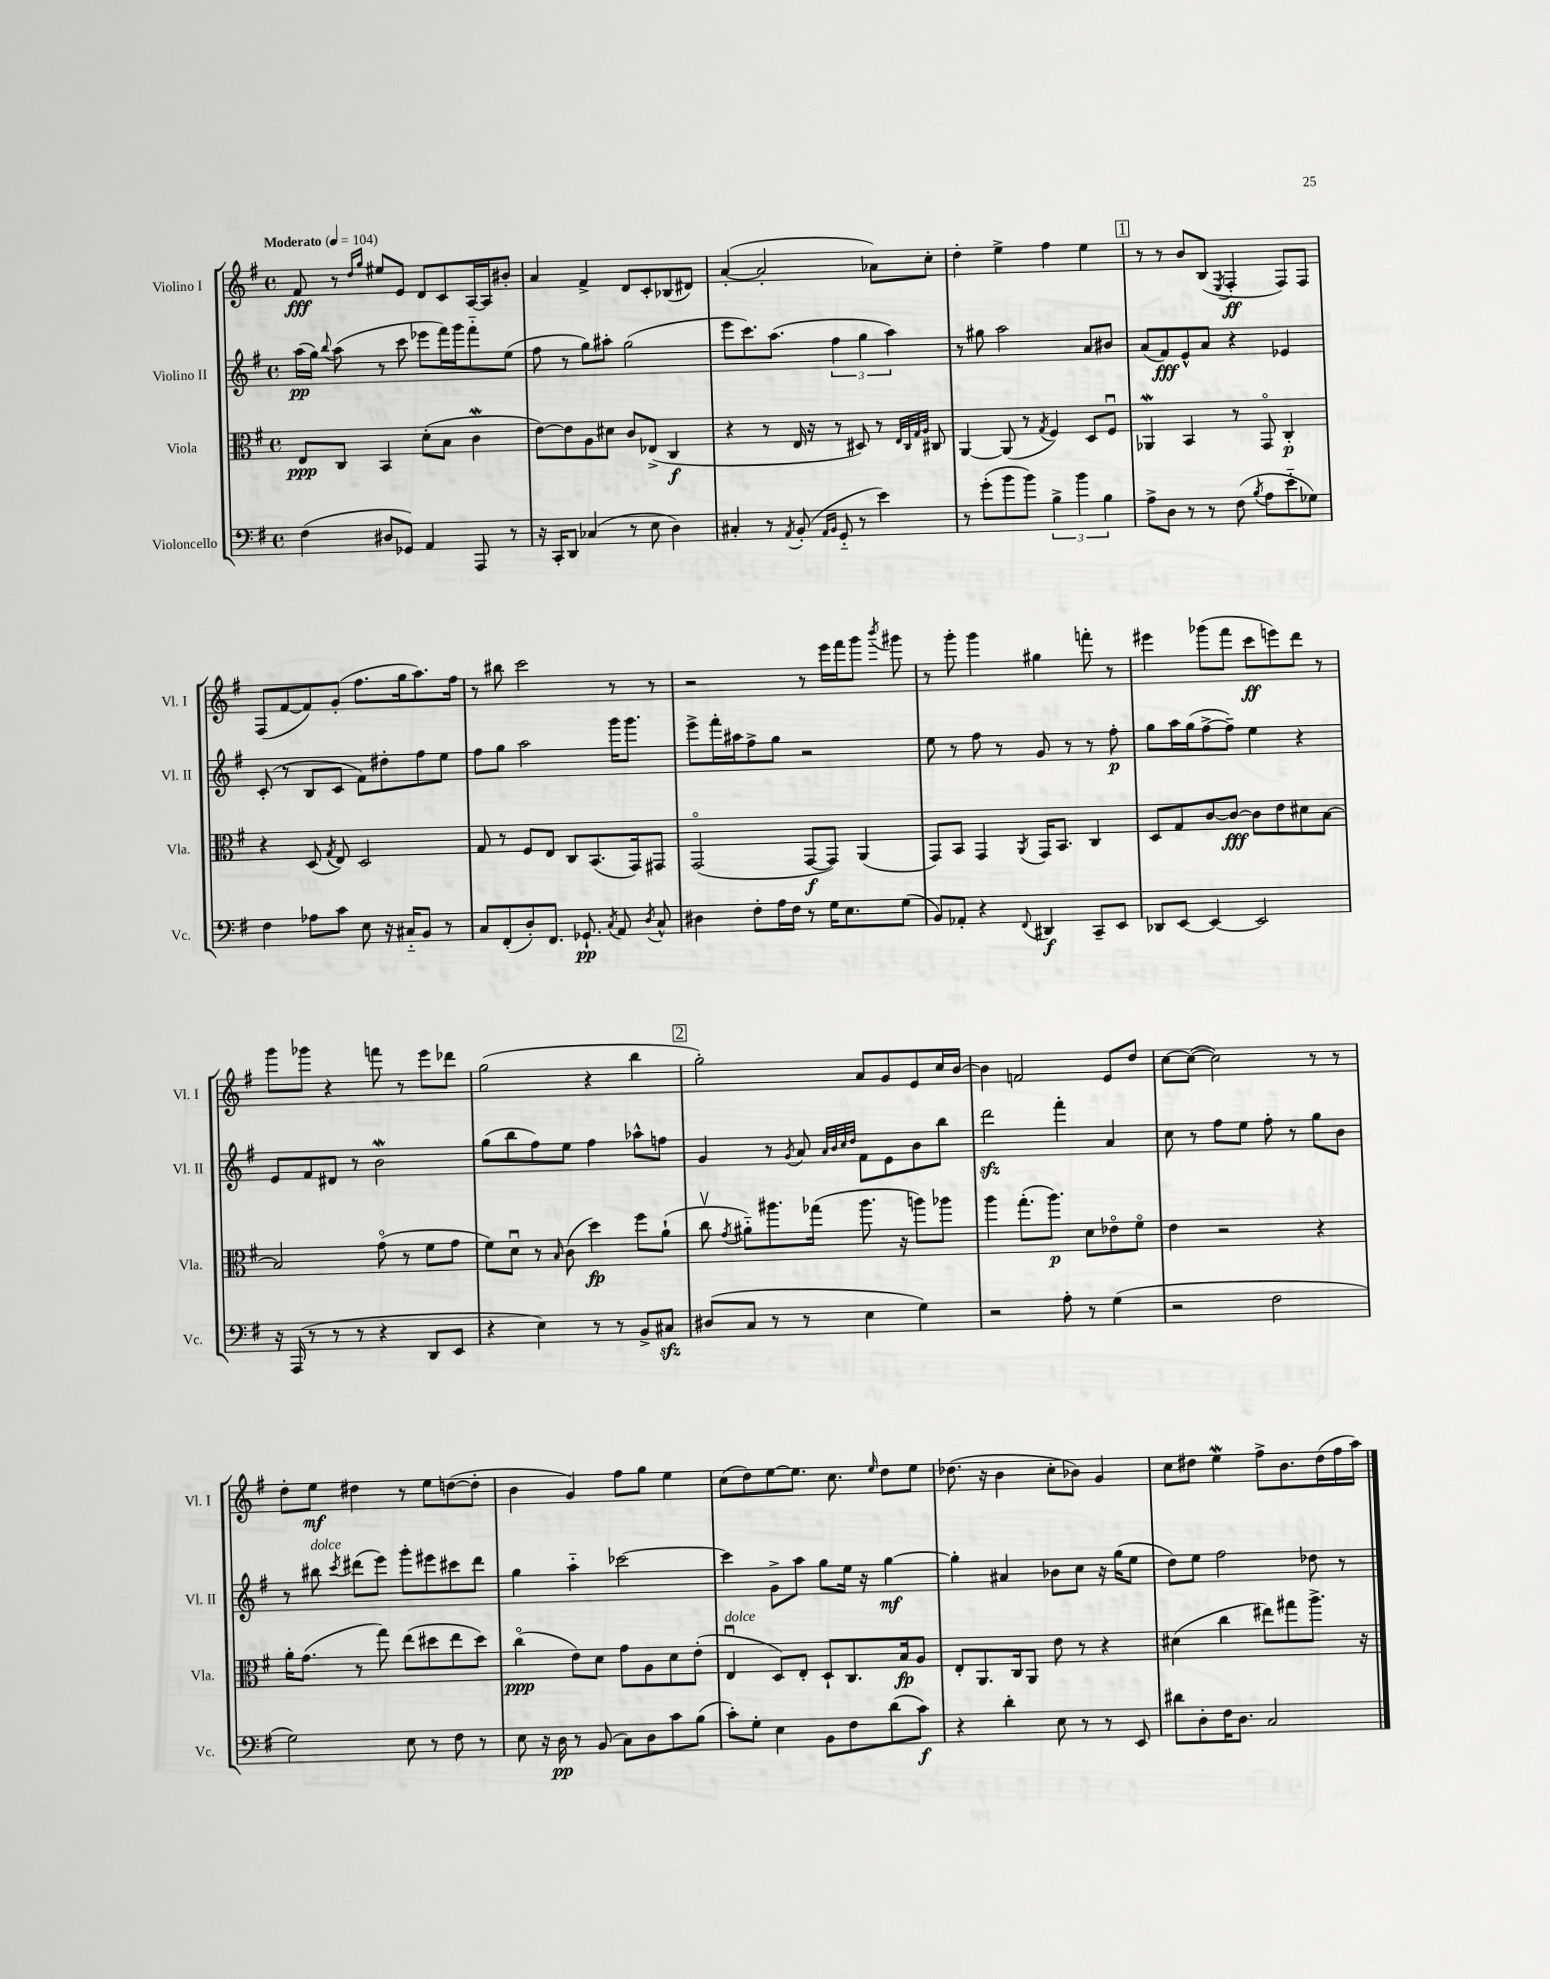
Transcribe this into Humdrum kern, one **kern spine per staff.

**kern	**dynam	**kern	**dynam	**kern	**dynam	**kern	**dynam
*part4	*part4	*part3	*part3	*part2	*part2	*part1	*part1
*staff4	*staff4	*staff3	*staff3	*staff2	*staff2	*staff1	*staff1
*I"Violoncello	*	*I"Viola	*	*I"Violino II	*	*I"Violino I	*
*I'Vc.	*	*I'Vla.	*	*I'Vl. II	*	*I'Vl. I	*
*clefF4	*	*clefC3	*	*clefG2	*	*clefG2	*
*k[f#]	*	*k[f#]	*	*k[f#]	*	*k[f#]	*
*M4/4	*	*M4/4	*	*M4/4	*	*M4/4	*
*met(c)	*	*met(c)	*	*met(c)	*	*met(c)	*
*MM104	*	*MM104	*	*MM104	*	*MM104	*
=1	=1	=1	=1	=1	=1	=1	=1
!	!	!	!	!	!	!LO:TX:a:B:t=Moderato	!
(4F#\	.	8E/L	ppp	(16aa\LL	pp	8f#/	fff
.	.	.	.	16gg\JJ)	.	.	.
.	.	.	.	8qqbb/	.	.	.
.	.	8C/J	.	(8aa\	.	8r	.
.	.	.	.	.	.	16qqdd/LL	.
.	.	.	.	.	.	16qqgg/JJ	.
8D#X/L	.	4BB/	.	8r	.	8ee#X/L	.
8GG-X/J)	.	.	.	8ccc\	.	8e/J	.
4AA/	.	(8d'\L	.	8eee-X\L	.	8d/L	.
.	.	8B\J	.	16fff#\L)	.	8c/	.
.	.	.	.	16ggg\J	.	.	.
8AAA/	.	4cw\	.	8fff#\	.	[16A/L	.
.	.	.	.	.	.	16A/J]	.
8r	.	.	.	(8ee\J	.	8b#X'/J	.
=2	=2	=2	=2	=2	=2	=2	=2
16r	.	[8e\L)	.	8ff#\	.	4a/	.
16CC'/KL	.	.	.	.	.	.	.
8DD/J	.	8e\]	.	8r	.	.	.
(4C-X/	.	8A\	.	8gg\L)	.	4f#^/	.
.	.	8d#X\J	.	8aa#X'\J	.	.	.
8r	.	8c/L	.	(2gg\	.	8d/L	.
8E\	.	(8E-X^/J	.	.	.	8c'/	.
4D\)	.	4C/	f	.	.	(8B-X/	.
.	.	.	.	.	.	8d#X/J)	.
=3	=3	=3	=3	=3	=3	=3	=3
4C#X'/	.	4r	.	8eee\L	.	([4a'/	.
.	.	.	.	8.ccc\)	.	.	.
8r	.	8r	.	.	.	2a'/]	.
.	.	.	.	(8.aa\J	.	.	.
8qAA/	.	.	.	.	.	.	.
(8BB'/	.	16E/	.	.	.	.	.
.	.	16r	.	.	.	.	.
16qqAA/LL	.	.	.	.	.	.	.
16qqBB/JJ	.	.	.	.	.	.	.
8GG/	.	8r	.	6ff#\	.	.	.
8r	.	8D#X/)	.	.	.	.	.
.	.	.	.	6gg\	.	.	.
4e\)	.	8r	.	.	.	8a-X\L)	.
.	.	.	.	6aa\)	.	.	.
.	.	32qqE/LLL	.	.	.	.	.
.	.	32qqC/	.	.	.	.	.
.	.	32qqG/	.	.	.	.	.
.	.	32qqA/JJJ	.	.	.	.	.
.	.	8C#X/	.	.	.	8cc'\J	.
=4	=4	=4	=4	=4	=4	=4	=4
8r	.	[4AA/	.	8r	.	4dd'\	.
(8g'\L	.	.	.	8gg#X\	.	.	.
8b\	.	(8AA/]	.	2aa\	.	4ee^\	.
8b\J)	.	8r	.	.	.	.	.
.	.	8qG/	.	.	.	.	.
6B^\	.	4F#/)	.	.	.	4ff#\	.
6b\	.	.	.	.	.	.	.
.	.	8D/L	.	8a/L	.	4ee\	.
6B\	.	.	.	.	.	.	.
.	.	8F#u/J	.	8b#X/J	.	.	.
!!LO:REH:place=s1:t=1
=5	=5	=5	=5	=5	=5	=5	=5
8A^\L	.	4AA-Xw/	.	(8a/L	.	8r	.
8D\J	.	.	.	8f#/)	fff	8r	.
8r	.	4BB/	.	8e^^/	.	8b/L	.
8r	.	.	.	8a/J	.	(8B/J	.
.	.	.	.	.	.	8qE/	.
(8F#\	.	8r	.	4r	.	4F#'/	ff
8qB/	.	.	.	.	.	.	.
8A\L	.	8GG/	.	.	.	.	.
8e\	.	4C'/	p	4e-X/	.	8F#/L)	.
8G-X\J)	.	.	.	.	.	8F#/J	.
!!LO:LB:g=z
=6	=6	=6	=6	=6	=6	=6	=6
4F#\	.	4r	.	(8c'/	.	(8F#/L	.
.	.	.	.	8r	.	[8f#/	.
8A-X\L	.	(8D/	.	8B/L	.	8f#/])	.
.	.	8qG/	.	.	.	.	.
8c\J	.	8E/)	.	8c/J	.	(8g'/J	.
8E\	.	2D/	.	8f#\L)	.	8.ff#\L	.
16r	.	.	.	8dd#X'\	.	.	.
16C#X/KL	.	.	.	.	.	16gg\k	.
8BB/J	.	.	.	8ff#\	.	8.aa\)	.
8r	.	.	.	8ee\J	.	.	.
.	.	.	.	.	.	16ff#\Jk	.
=7	=7	=7	=7	=7	=7	=7	=7
8C/L	.	8G/	.	8ff#\L	.	8r	.
(8FF#'/	.	8r	.	8gg\J	.	8bb#X\	.
8D'/)	.	8F#/L	.	2aa\	.	2ccc\	.
8.FF#/J	.	8E/J	.	.	.	.	.
.	.	8C/L	.	.	.	.	.
8.GG-X`/	pp	.	.	.	.	.	.
.	.	(8.BB/	.	.	.	.	.
8qC/	.	.	.	.	.	.	.
8AA/	.	.	.	16ggg\KL	.	8r	.
.	.	16GG/k)	.	8.ggg\J	.	.	.
8qD/	.	.	.	.	.	.	.
8C^^/	.	8GG#X/J	.	.	.	8r	.
=8	=8	=8	=8	=8	=8	=8	=8
4D#X\	.	(2GG/	.	8eee^\L	.	2r	.
.	.	.	.	16fff#'\L	.	.	.
.	.	.	.	16aa#X\J	.	.	.
8F#'\L	.	.	.	8ff#^\	.	.	.
16A\L	.	.	.	8gg\J	.	.	.
16F#\JJ	.	.	.	.	.	.	.
8r	.	[8GG/L	f	2r	.	8r	.
16G\KL	.	8GG/J])	.	.	.	16eee\LL	.
8.E\	.	.	.	.	.	16fff#\J	.
.	.	(4AA/	.	.	.	8ggg\J	.
.	.	.	.	.	.	8qbbb/	.
(8G\J	.	.	.	.	.	8ggg#X\	.
=9	=9	=9	=9	=9	=9	=9	=9
8BB/L)	.	8GG/L)	.	8ee\	.	8r	.
8AA-X'/J	.	8BB/J	.	8r	.	8ggg'\	.
4r	.	4GG/	.	8ff#\	.	4ggg\	.
.	.	.	.	8r	.	.	.
8qqFF#/	.	8qAA/	.	.	.	.	.
4DD#X/	f	16GG/KL	.	8g/	.	4gg#X\	.
.	.	8.BB/J	.	.	.	.	.
.	.	.	.	8r	.	.	.
8CC~/L	.	4C/	.	8r	.	8fffn'\	.
8EE/J	.	.	.	8ff#'\	p	8r	.
=10	=10	=10	=10	=10	=10	=10	=10
8DD-X/L	.	8D/L	.	8gg\L	.	4eee#X\	.
[8EE/J	.	8G/	.	16aa\L	.	.	.
.	.	.	.	(16gg\J	.	.	.
4EE/_	.	[8c/	.	[8ff#^\	.	(8ggg-X\L	.
.	.	8c/J_	fff	8ff#~\J])	.	8fff#\J	.
2EE/]	.	8c\L]	.	4ee\	.	8ccc\L	ff
.	.	8e\	.	.	.	8eeen\)	.
.	.	8d#X\	.	4r	.	8ddd\J	.
.	.	[8B\J	.	.	.	8r	.
!!LO:LB:g=z
=11	=11	=11	=11	=11	=11	=11	=11
16r	.	2B/]	.	8e/L	.	8ggg\L	.
(16AAA/	.	.	.	.	.	.	.
8r	.	.	.	8f#/	.	8ggg-X\J	.
8r	.	.	.	8d#X/J	.	4r	.
8r	.	.	.	8r	.	.	.
4r	.	(8g\	.	2bW\	.	8fffn\	.
.	.	8r	.	.	.	8r	.
8DD/L	.	8f#\L	.	.	.	8eee\L	.
8EE/J	.	8g\J	.	.	.	8ddd-X\J	.
=12	=12	=12	=12	=12	=12	=12	=12
4r	.	8f#\L)	.	(8gg\L	.	(2gg\	.
.	.	8du\J	.	8bb\	.	.	.
4E\)	.	8r	.	8ff#\)	.	.	.
.	.	16qqB/	.	.	.	.	.
.	.	(8c\	.	8ee\J	.	.	.
8r	.	4dd\)	fp	4ff#\	.	4r	.
8r	.	.	.	.	.	.	.
8BB^/L	.	8ff#\L	.	8aa-X^^\L	.	4bb\	.
8C#Xzz/J	.	(8a`\J	.	8ffn\J	.	.	.
!!LO:REH:place=s1:t=2
=13	=13	=13	=13	=13	=13	=13	=13
(8D#X/L	.	8ccv\	.	4g/	.	2gg'\)	.
.	.	8qg/	.	.	.	.	.
8C/J	.	8a#X\L)	.	.	.	.	.
8r	.	8.aa#X\	.	8r	.	.	.
.	.	.	.	8qg/	.	.	.
8r	.	.	.	8a/	.	.	.
.	.	(16gg-X\Jk	.	.	.	.	.
.	.	.	.	32qqa/LLL	.	.	.
.	.	.	.	32qqb/	.	.	.
.	.	.	.	32qqcc/	.	.	.
.	.	.	.	32qqdd/JJJ	.	.	.
4E\	.	8.aa#\	.	8f#\L	.	8a/L	.
.	.	.	.	8e\	.	8g/	.
.	.	16r	.	.	.	.	.
4G\)	.	8aan\L)	.	8b\	.	8e/	.
.	.	8aa-X\J	.	8bb\J	.	16cc/L	.
.	.	.	.	.	.	[16b/JJ	.
=14	=14	=14	=14	=14	=14	=14	=14
2r	.	4aa\	.	2dddzz\	.	4b\]	.
.	.	(8.gg'\L	.	.	.	2fn/	.
.	.	8.aa\J)	p	.	.	.	.
8A'\	.	.	.	4fff#'\	.	.	.
8r	.	8d\L	.	.	.	.	.
(4G\	.	8e-X\	.	4a/	.	8e/L	.
.	.	8f#\J	.	.	.	8dd/J	.
=15	=15	=15	=15	=15	=15	=15	=15
2r	.	4e\	.	8cc\	.	[8cc\L	.
.	.	.	.	8r	.	(8cc\J_	.
.	.	2r	.	8ff#\L	.	2cc\])	.
.	.	.	.	8ee\J	.	.	.
2F#\	.	.	.	8ff#'\	.	.	.
.	.	.	.	8r	.	.	.
.	.	4r	.	8gg\L	.	8r	.
.	.	.	.	8b\J	.	8r	.
!!LO:LB:g=z
=16	=16	=16	=16	=16	=16	=16	=16
2G\)	.	16a'\KL	.	8r	.	8dd'\L	.
.	.	(8.g\J	.	.	.	.	.
!	!	!	!	!LO:TX:a:i:t=dolce	!	!	!
.	.	.	.	8bb#X\	.	8ee\J	mf
.	.	.	.	8qccc/	.	.	.
.	.	8r	.	(8ddd#X\L	.	4dd#X\	.
.	.	8gg\)	.	8eee\J)	.	.	.
8E\	.	(8ee\L	.	8ggg'\L	.	8r	.
8r	.	8dd#X\	.	8eee#X\	.	8ee\L	.
8F#\	.	8ee\	.	8ccc#X\	.	([8ddn\	.
8r	.	8dd#\J)	.	8ddd#\J	.	8dd'\J]	.
=17	=17	=17	=17	=17	=17	=17	=17
8E\	.	(4cc\	ppp	4gg\	.	4b\	.
16r	.	.	.	.	.	.	.
16D\	pp	.	.	.	.	.	.
8r	.	8e\L)	.	4aa\	.	4g/)	.
(8BB/	.	8d\J	.	.	.	.	.
8C\L)	.	8g\L	.	[2ccc-X\	.	8ff#\L	.
8D\	.	8A\	.	.	.	8gg\J	.
8c\	.	8d\	.	.	.	4ee\	.
(8B\J	.	(8e'\J	.	.	.	.	.
=18	=18	=18	=18	=18	=18	=18	=18
!	!	!LO:TX:a:i:t=dolce	!	!	!	!	!
8c'\L)	.	4Eu/	.	4ccc-\]	.	(8cc\L	.
8G'\J	.	.	.	.	.	8dd\)	.
4E\	.	8D/L)	.	8g^\L	.	[8ee\	.
.	.	8E'/J	.	8aa\J	.	8.ee\J]	.
8BB\L	.	8D`/L	.	8gg\L	.	.	.
.	.	.	.	.	.	8.cc\	.
8F#\	.	8.C/	.	16ee\Jk	.	.	.
.	.	.	.	16r	.	.	.
.	.	.	.	.	.	16qqee/	.
(8d\	.	.	.	[4gg\	mf	8dd\L	.
.	.	16B/k	fp	.	.	.	.
8c\J)	f	8A/J	.	.	.	8ee\J	.
=19	=19	=19	=19	=19	=19	=19	=19
4r	.	8E'/L	.	4gg'\]	.	(8.dd-X\	.
.	.	8.AA/	.	.	.	.	.
.	.	.	.	.	.	16r	.
4d'\	.	.	.	4a#X/	.	4b\	.
.	.	16C/k	.	.	.	.	.
.	.	8AA/J	.	.	.	.	.
8E\	.	8e\	.	8b-X\L	.	8cc'\L	.
8r	.	8r	.	8cc\J	.	8b-X\J)	.
8r	.	4r	.	16r	.	4g/	.
.	.	.	.	(16gg\KL	.	.	.
8EE/	.	.	.	8ee\J	.	.	.
=20	=20	=20	=20	=20	=20	=20	=20
8d#X\L	.	(4d#X\	.	8dd\L)	.	8cc\L	.
8D'\	.	.	.	8ee\J	.	8dd#X\J	.
16F#\K	.	4cc\	.	2ff#\	.	4eeW\	.
8.D\J	.	.	.	.	.	.	.
2C/	.	8ee#X\L)	.	.	.	8ff#^\L	.
.	.	8gg#X\	.	.	.	8.b\	.
.	.	8.aa^\J	.	8dd-X\	.	.	.
.	.	.	.	.	.	(16dd#\L	.
.	.	.	.	8r	.	16ff#\	.
.	.	16r	.	.	.	16aa\JJ)	.
==	==	==	==	==	==	==	==
*-	*-	*-	*-	*-	*-	*-	*-
